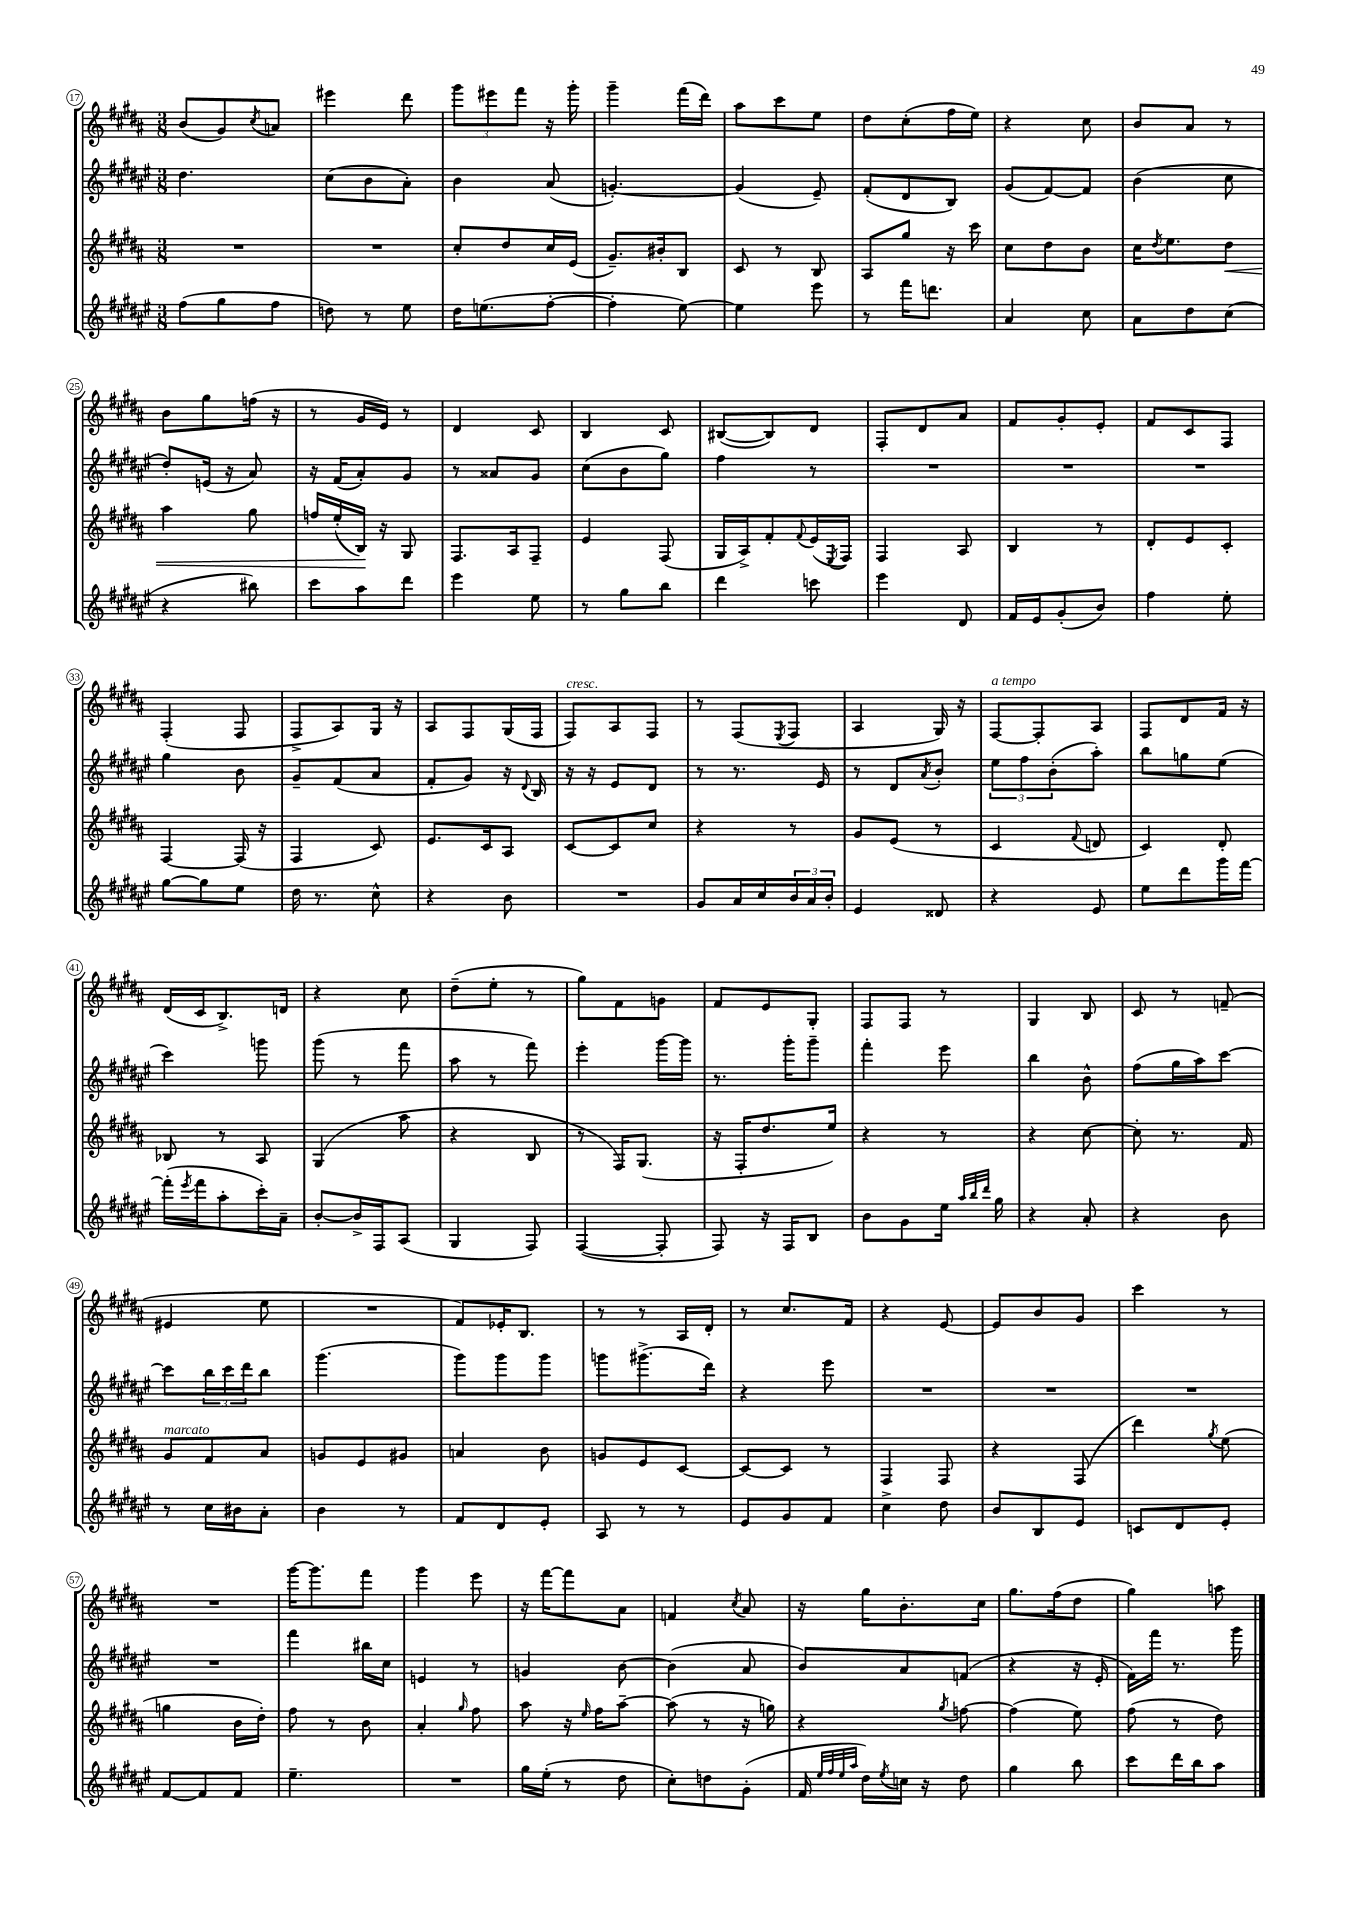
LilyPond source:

<<
\new StaffGroup <<
\new Staff = "s0" {
    \clef treble \key b \major \numericTimeSignature \time 3/8
    b'8( gis'8) \acciaccatura { cis''8 } a'8 |
    eis'''4 dis'''8 |
    \tuplet 3/2 { gis'''8 eis'''8 fis'''8 } r16 gis'''16-. |
    gis'''4-- fis'''16( dis'''16) |
    ais''8 cis'''8 e''8 |
    dis''8 cis''8-.( fis''16 e''16) |
    r4 cis''8 |
    b'8 ais'8 r8 |
    b'8 gis''8 f''16( r16 |
    r8 gis'16 e'16) r8 |
    dis'4 cis'8 |
    b4 cis'8 |
    bis8~( bis8) dis'8 |
    fis8-. dis'8 ais'8 |
    fis'8 gis'8-. e'8-. |
    fis'8 cis'8 fis8 |
    fis4-.( fis8 |
    fis8-> ais8) gis16 r16 |
    ais8 fis8 gis16( fis16 |
    fis8^\markup { \italic "cresc." }) ais8 fis8 |
    r8 fis8( \acciaccatura { e8 } fis8 |
    ais4 gis16) r16 |
    fis8~^\markup { \italic "a tempo" } fis8-. ais8 |
    fis8 dis'8 fis'16 r16 |
    dis'16( cis'16 b8.->) d'16 |
    r4 cis''8 |
    dis''8--( e''8-. r8 |
    gis''8) fis'8 g'8 |
    fis'8 e'8 gis8-. |
    fis8 fis8 r8 |
    gis4 b8 |
    cis'8 r8 f'8--( |
    eis'4 e''8 |
    R4. |
    fis'8) ees'16-. b8. |
    r8 r8 ais16 dis'16-. |
    r8 cis''8. fis'16 |
    r4 e'8~ |
    e'8 b'8 gis'8 |
    cis'''4 r8 |
    R4. |
    gis'''16~ gis'''8. fis'''8 |
    gis'''4 e'''8 |
    r16 fis'''16~ fis'''8 ais'8 |
    f'4 \acciaccatura { cis''8 } ais'8 |
    r16 gis''16 b'8.-. cis''16 |
    gis''8. fis''16( dis''8 |
    gis''4) a''8 \bar "|." |
}
\new Staff = "s1" {
    \clef treble \key fis \major \numericTimeSignature \time 3/8
    dis''4. |
    cis''8( b'8 ais'8-.) |
    b'4 ais'8( |
    g'4.~-.) |
    g'4( eis'8--) |
    fis'8-.( dis'8 b8) |
    gis'8( fis'8~) fis'8 |
    b'4( cis''8 |
    dis''8-.) e'16( r16 ais'8) |
    r16 fis'16( ais'8-.) gis'8 |
    r8 aisis'8 gis'8 |
    cis''8( b'8 gis''8) |
    fis''4 r8 |
    R4. |
    R4. |
    R4. |
    gis''4 b'8 |
    gis'8-- fis'8( ais'8 |
    fis'8-. gis'8) r16 \appoggiatura { dis'8 } b16 |
    r16 r16 eis'8 dis'8 |
    r8 r8. eis'16 |
    r8 dis'8 \acciaccatura { ais'8 } b'8-. |
    \tuplet 3/2 { eis''8 fis''8 b'8-.( } ais''8-.) |
    b''8 g''8 eis''8( |
    cis'''4) g'''8 |
    gis'''8( r8 fis'''8 |
    ais''8 r8 fis'''8) |
    eis'''4-. gis'''16~ gis'''16 |
    r8. gis'''16-. gis'''8-- |
    fis'''4-. eis'''8 |
    b''4 b'8-^ |
    fis''8( gis''16 ais''16) cis'''8~ |
    cis'''8 \tuplet 3/2 { b''16 cis'''16 dis'''16 } b''8 |
    gis'''4.( |
    gis'''8) gis'''8 gis'''8 |
    g'''8 gis'''8.->( dis'''16) |
    r4 eis'''8 |
    R4. |
    R4. |
    R4. |
    R4. |
    fis'''4 bis''16 cis''16 |
    e'4 r8 |
    g'4 b'8~ |
    b'4( ais'8 |
    b'8) ais'8 f'8( |
    r4 r16 eis'16-. |
    fis'16) fis'''16 r8. gis'''16 \bar "|." |
}
\new Staff = "s2" {
    \clef treble \key b \major \numericTimeSignature \time 3/8
    R4. |
    R4. |
    cis''8-. dis''8 cis''16 e'16( |
    gis'8.--) bis'16-. b8 |
    cis'8 r8 b8 |
    ais8 gis''8 r16 cis'''16 |
    cis''8 dis''8 b'8 |
    cis''16 \acciaccatura { dis''8 } e''8. dis''8\< |
    ais''4 gis''8 |
    f''16 e''16-.( b16\!) r16 gis8 |
    fis8. ais16 fis8-- |
    e'4 fis8( |
    gis16 ais16->) fis'8-. \appoggiatura { fis'8 } e'16( \acciaccatura { e8 } fis16) |
    fis4 ais8 |
    b4 r8 |
    dis'8-. e'8 cis'8-. |
    fis4~ fis16( r16 |
    fis4 cis'8) |
    e'8. cis'16 ais8 |
    cis'8~ cis'8 cis''8 |
    r4 r8 |
    gis'8 e'8( r8 |
    cis'4 \appoggiatura { fis'8 } d'8 |
    cis'4) dis'8-. |
    bes8 r8 ais8 |
    gis4( ais''8 |
    r4 b8 |
    r8 fis16) gis8.( |
    r16 fis16-. dis''8. e''16) |
    r4 r8 |
    r4 cis''8~ |
    cis''8-. r8. fis'16 |
    gis'8^\markup { \italic "marcato" } fis'8 ais'8 |
    g'8 e'8 gis'8 |
    a'4 b'8 |
    g'8 e'8 cis'8~ |
    cis'8~ cis'8 r8 |
    fis4 fis8 |
    r4 fis8( |
    dis'''4) \acciaccatura { gis''8 } e''8( |
    g''4 b'16 dis''16-.) |
    fis''8 r8 b'8 |
    ais'4-. \grace { gis''16 } fis''8 |
    ais''8 r16 \grace { e''16 } fis''16 ais''8~-- |
    ais''8( r8 r16 g''16) |
    r4 \acciaccatura { gis''8 } f''8~ |
    f''4( e''8) |
    fis''8( r8 dis''8) \bar "|." |
}
\new Staff = "s3" {
    \clef treble \key fis \major \numericTimeSignature \time 3/8
    fis''8( gis''8 fis''8 |
    d''8) r8 eis''8 |
    dis''16 e''8.( fis''8~-. |
    fis''4-. eis''8~) |
    eis''4 eis'''8 |
    r8 fis'''16 d'''8. |
    ais'4 cis''8 |
    ais'8 dis''8 cis''8( |
    r4 bis''8) |
    cis'''8 ais''8 dis'''8 |
    eis'''4 eis''8 |
    r8 gis''8 b''8 |
    dis'''4 c'''8 |
    eis'''4 dis'8 |
    fis'16 eis'16 gis'8-.( b'8) |
    fis''4 eis''8-. |
    gis''8~ gis''8 eis''8 |
    dis''16 r8. cis''8-^ |
    r4 b'8 |
    R4. |
    gis'8 ais'16 cis''16 \tuplet 3/2 { b'16 ais'16 b'16-. } |
    eis'4 disis'8 |
    r4 eis'8 |
    eis''8 dis'''8 gis'''16 fis'''16~ |
    fis'''16-.( \acciaccatura { eis'''8 } fis'''16 ais''8-. cis'''16-.) ais'16-- |
    b'8~-. b'16-> fis16 ais8( |
    gis4 fis8) |
    fis4~( fis8-. |
    fis8) r16 fis16 b8 |
    b'8 gis'8 eis''16 \grace { ais''32 b''32 dis'''32 } gis''16 |
    r4 ais'8-. |
    r4 b'8 |
    r8 cis''16 bis'16 ais'8-. |
    b'4 r8 |
    fis'8 dis'8 eis'8-. |
    ais8 r8 r8 |
    eis'8 gis'8 fis'8 |
    cis''4-> dis''8 |
    b'8 b8 eis'8 |
    c'8 dis'8 eis'8-. |
    fis'8~ fis'8 fis'8 |
    eis''4.-- |
    R4. |
    gis''16 eis''16-.( r8 dis''8 |
    cis''8-.) d''8 gis'8-.( |
    fis'16 \grace { eis''32 fis''32 eis''32 ais''32 } dis''16) \acciaccatura { eis''8 } c''16 r16 dis''8 |
    gis''4 b''8 |
    cis'''8 dis'''16 b''16 ais''8 \bar "|." |
}
>>
>>
\layout { \context { \Score currentBarNumber = #17 \override BarNumber.stencil = #(make-stencil-circler 0.1 0.3 ly:text-interface::print) } }
